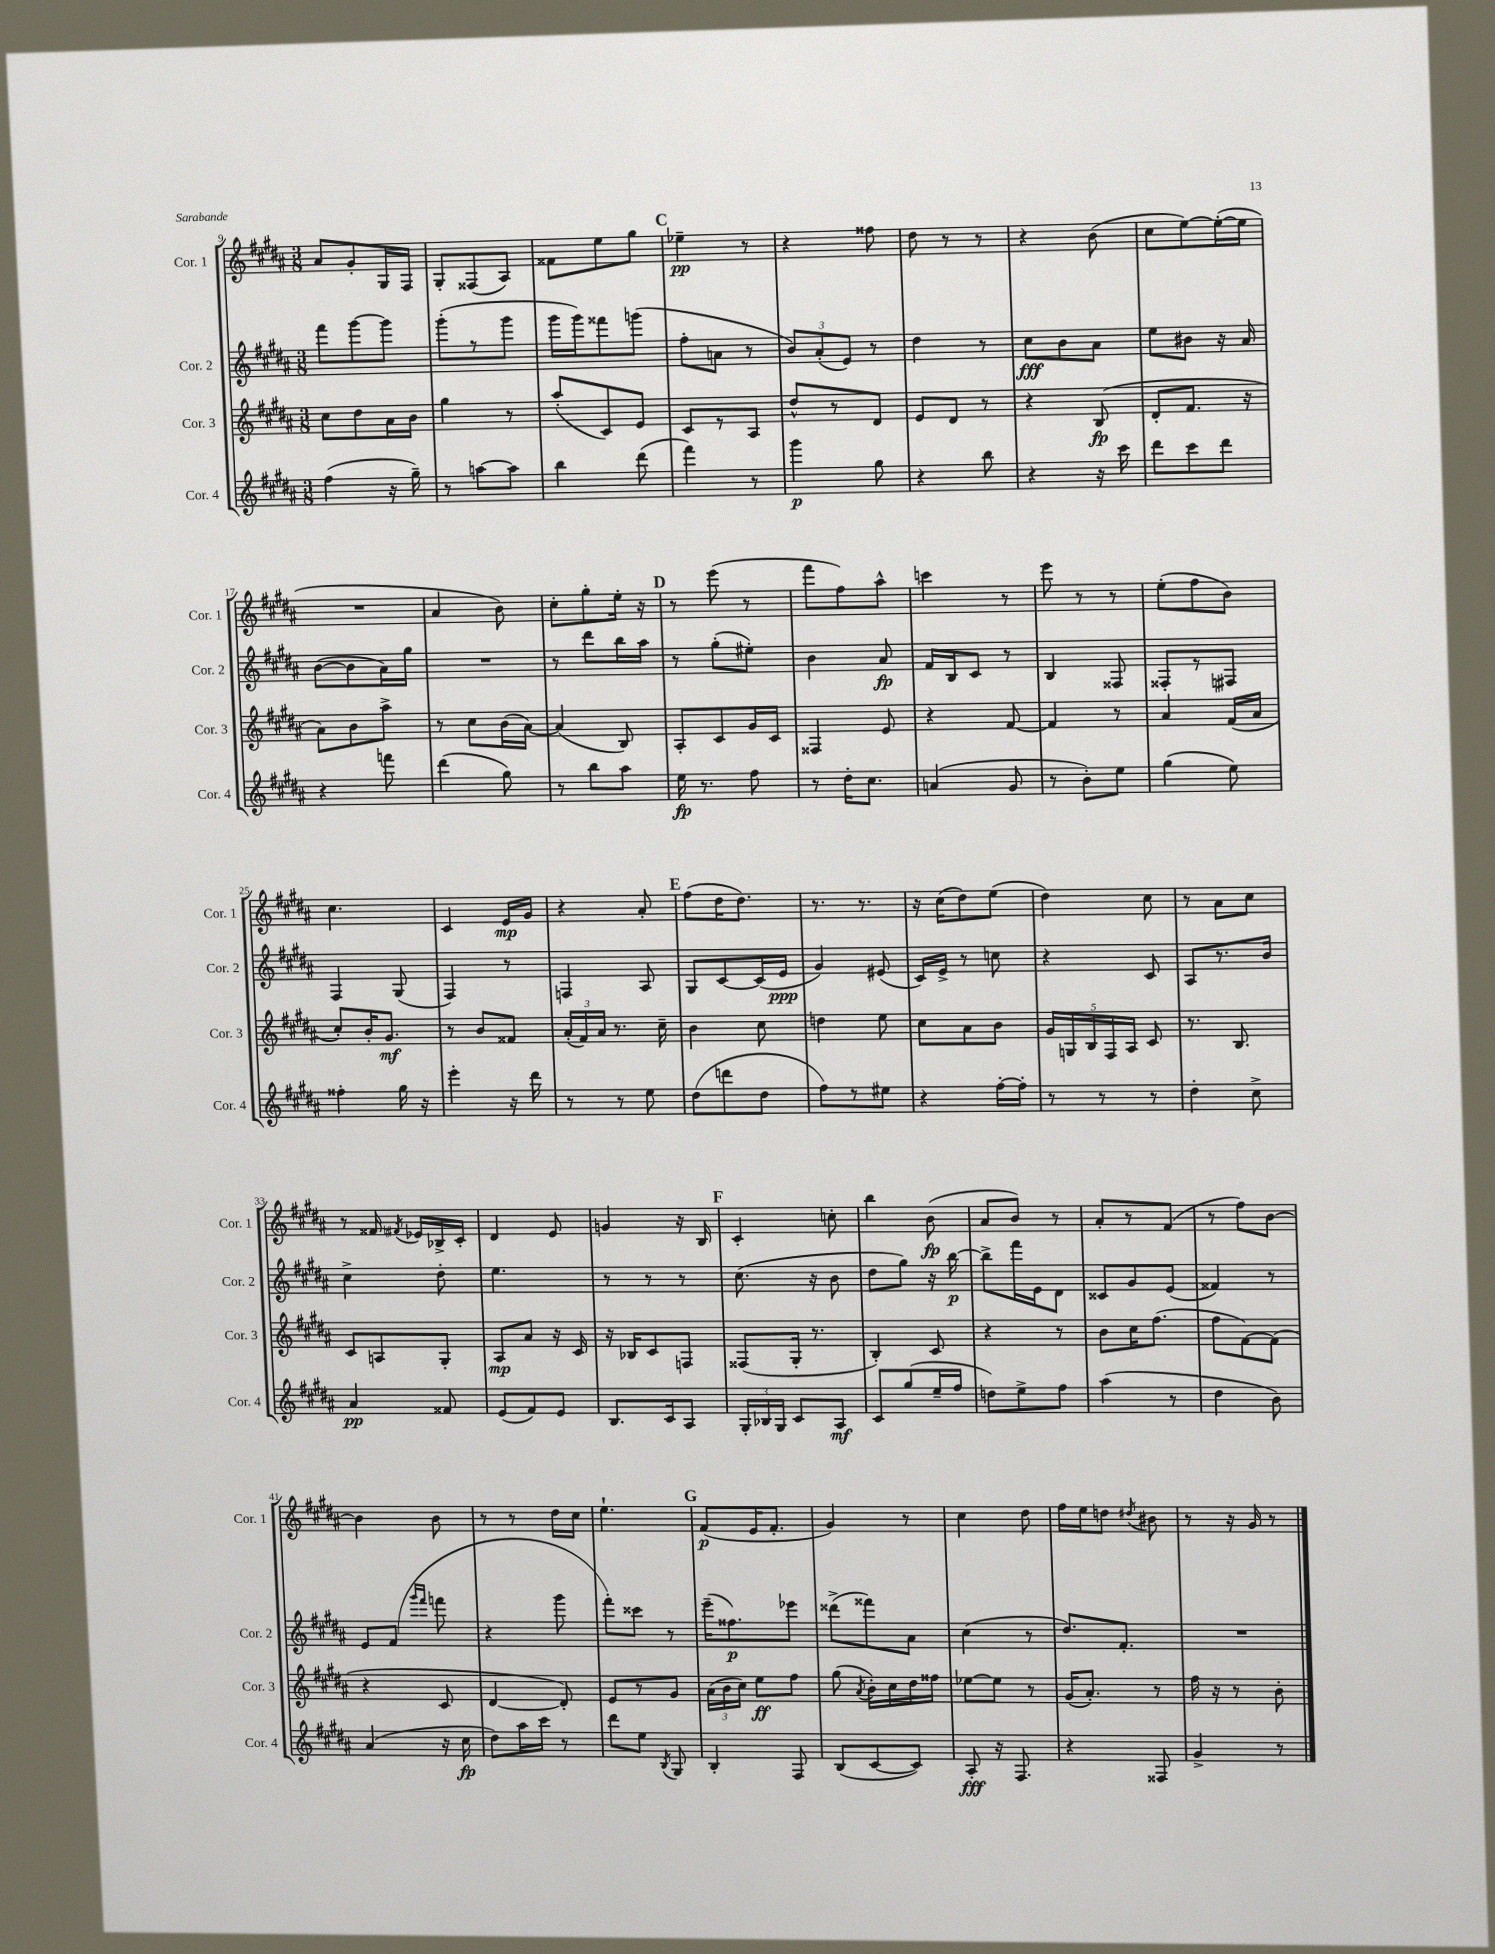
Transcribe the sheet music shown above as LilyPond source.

<<
\new StaffGroup <<
\new Staff = "s0" \with { instrumentName = "Cor. 1" shortInstrumentName = "Cor. 1" } {
    \clef treble \key b \major \numericTimeSignature \time 3/8
    \autoBeamOff ais'8[ gis'8-. gis16 fis16] |
    gis8[-. fisis8( ais8]) |
    fisis'8[ e''8 gis''8] |
    \mark \markup { \bold "C" } ees''4--\pp r8 |
    r4 fisis''8 |
    dis''8 r8 r8 |
    r4 b'8( |
    cis''8[ e''8~) e''16~-.( e''16] |
    R4. |
    ais'4 b'8) |
    cis''8[-. gis''8-. e''16]-. r16 |
    \mark \markup { \bold "D" } r8 e'''8( r8 |
    fis'''8[ fis''8) ais''8]-^ |
    c'''4 r8 |
    e'''8 r8 r8 |
    e''8[-.( fis''8 b'8]) |
    cis''4. |
    cis'4 e'16[\mp gis'16] |
    r4 ais'8-. |
    \mark \markup { \bold "E" } fis''8[( dis''16 dis''8.]) |
    r8. r8. |
    r16 cis''16[( dis''8) e''8]( |
    dis''4) cis''8 |
    r8 ais'8[ cis''8] |
    r8 fisis'16 \acciaccatura { fis'8 } ees'16[ bes16-> cis'16]-. |
    dis'4 e'8 |
    g'4 r16 b16 |
    \mark \markup { \bold "F" } cis'4-. c''8-. |
    b''4 b'8\fp( |
    ais'8[ b'8]) r8 |
    ais'8[-. r8 fis'8]( |
    r8 fis''8[) b'8]~ |
    b'4 b'8 |
    r8 r8 dis''16[ cis''16] |
    e''4.-! |
    \mark \markup { \bold "G" } fis'8[\p( e'16 fis'8.]-. |
    gis'4) r8 |
    cis''4 dis''8 |
    fis''16[ e''16 d''8] \acciaccatura { dis''8 } bis'8 |
    r8 r16 gis'16 r8 \bar "|." |
}
\new Staff = "s1" \with { instrumentName = "Cor. 2" shortInstrumentName = "Cor. 2" } {
    \clef treble \key b \major \numericTimeSignature \time 3/8
    \autoBeamOff fis'''8[ gis'''8~ gis'''8] |
    gis'''8[-.( r8 gis'''8] |
    gis'''16[ gis'''16) fisis'''8 g'''8]( |
    \mark \markup { \bold "C" } fis''8[-. a'8] r8 |
    \tuplet 3/2 { b'8[) ais'8-.( e'8]) } r8 |
    dis''4 r8 |
    cis''8[\fff b'8 ais'8] |
    e''8[ bis'8] r16 ais'16 |
    b'8[~( b'8 ais'16) gis''16] |
    R4. |
    r8 dis'''8[ b''16 ais''16] |
    \mark \markup { \bold "D" } r8 gis''8[-.( eis''8]-.) |
    b'4 ais'8\fp |
    fis'16[ b16 cis'8] r8 |
    b4 fisis8 |
    fisis8[-. r8 fis8] |
    fis4 gis8( |
    fis4) r8 |
    f4 ais8 |
    \mark \markup { \bold "E" } gis8[ cis'8~ cis'16( e'16]\ppp |
    gis'4) eis'8( |
    cis'16[) e'16]-> r8 c''8 |
    r4 cis'8 |
    ais8[ r8. b'16] |
    cis''4-> dis''8-. |
    e''4. |
    r8 r8 r8 |
    \mark \markup { \bold "F" } cis''8.( r16 b'8 |
    dis''8[ gis''8]) r16 b''16~\p |
    b''8[-> fis'''16 e'16 dis'8] |
    cisis'8[ gis'8 e'8]( |
    fisis'4) r8 |
    e'8[ fis'8]( \grace { gis'''16[ fis'''16] } f'''8 |
    r4 gis'''8 |
    fis'''8[-.) cisis'''8] r8 |
    \mark \markup { \bold "G" } e'''16[--( fisis''8.\p) ees'''8] |
    disis'''8[->( fisis'''8) ais'8] |
    cis''4( r8 |
    dis''8.[) fis'8.]-. |
    R4. \bar "|." |
}
\new Staff = "s2" \with { instrumentName = "Cor. 3" shortInstrumentName = "Cor. 3" } {
    \clef treble \key b \major \numericTimeSignature \time 3/8
    \autoBeamOff cis''8[ dis''8 ais'16 b'16] |
    gis''4 r8 |
    ais''8[-.( cis'8) e'8] |
    \mark \markup { \bold "C" } cis'8[ r8 ais8] |
    dis''8[-^ r8 dis'8] |
    e'8[ dis'8] r8 |
    r4 b8\fp( |
    dis'8[-. fis'8.] r16 |
    ais'8[) b'8 ais''8]-> |
    r8 cis''8[ b'16( ais'16]~) |
    ais'4( b8) |
    \mark \markup { \bold "D" } ais8[-. cis'8 gis'16 cis'16] |
    fisis4 e'8 |
    r4 fis'8~ |
    fis'4 r8 |
    ais'4 fis'16[( ais'16] |
    cis''8[-.) b'16-. gis'8.]\mf |
    r8 b'8[ fisis'8] |
    \tuplet 3/2 { ais'16[-.( fis'16) ais'16] } r8. cis''16-- |
    \mark \markup { \bold "E" } b'4 cis''8 |
    d''4 e''8 |
    cis''8[ ais'8 b'8] |
    \tuplet 5/4 { gis'16[ g16 b16 fis16 ais16] } cis'8 |
    r8. b8. |
    cis'8[ a8 gis8]-. |
    ais8[\mp ais'8] r16 cis'16 |
    r16 bes16[ cis'8 f8] |
    \mark \markup { \bold "F" } fisis8[( gis16]-. r8. |
    b4-.) cis'8 |
    r4 r8 |
    b'8[ cis''16 fis''8.]( |
    fis''8[ fis'8~) fis'8]( |
    r4 cis'8 |
    dis'4~ dis'8-.) |
    e'8[ r8 gis'8] |
    \mark \markup { \bold "G" } \tuplet 3/2 { ais'16[( b'16 cis''16]) } e''8[\ff fis''8] |
    gis''8( \acciaccatura { ais'8 } b'16[-.) cis''16 dis''16 fisis''16] |
    ees''8[~ ees''8] r8 |
    gis'16[( ais'8.]-.) r8 |
    fis''16 r16 r8 b'8-. \bar "|." |
}
\new Staff = "s3" \with { instrumentName = "Cor. 4" shortInstrumentName = "Cor. 4" } {
    \clef treble \key b \major \numericTimeSignature \time 3/8
    \autoBeamOff fis''4( r16 gis''16--) |
    r8 a''8[~ a''8] |
    b''4 dis'''8( |
    \mark \markup { \bold "C" } fis'''4) r8 |
    gis'''4\p gis''8 |
    r4 b''8 |
    r4 r16 cis'''16 |
    dis'''8[ cis'''8 dis'''8] |
    r4 f'''8 |
    dis'''4( gis''8) |
    r8 b''8[ ais''8] |
    \mark \markup { \bold "D" } e''16\fp r8. fis''8 |
    r8 dis''16[-. cis''8.] |
    a'4( gis'8 |
    r8 b'8[-.) e''8] |
    gis''4( e''8) |
    fisis''4-. gis''16 r16 |
    e'''4-. r16 dis'''16 |
    r8 r8 e''8 |
    \mark \markup { \bold "E" } dis''8[( d'''8 dis''8] |
    fis''8[) r8 eis''8] |
    r4 fis''16[~-. fis''16]-. |
    r8 r8 r8 |
    dis''4-. cis''8-> |
    ais'4\pp fisis'8 |
    e'8[( fis'8) e'8] |
    b8.[ cis'16 ais8] |
    \mark \markup { \bold "F" } \tuplet 3/2 { gis16[-. bes16 gis16] } cis'8[ ais8]\mf |
    cis'8[ gis''8( e''16-- fis''16] |
    d''8[) e''8-> fis''8] |
    ais''4( r8 |
    dis''4 b'8) |
    ais'4( r16 cis''16\fp |
    dis''8[) ais''16 cis'''16] r8 |
    dis'''8[ e''8] \acciaccatura { b8 } gis8 |
    \mark \markup { \bold "G" } b4-. fis8 |
    b8[( cis'8~ cis'8]) |
    ais8-.\fff r16 fis8. |
    r4 fisis8 |
    gis'4-> r8 \bar "|." |
}
>>
>>
\layout { \context { \Score currentBarNumber = #9 } }
